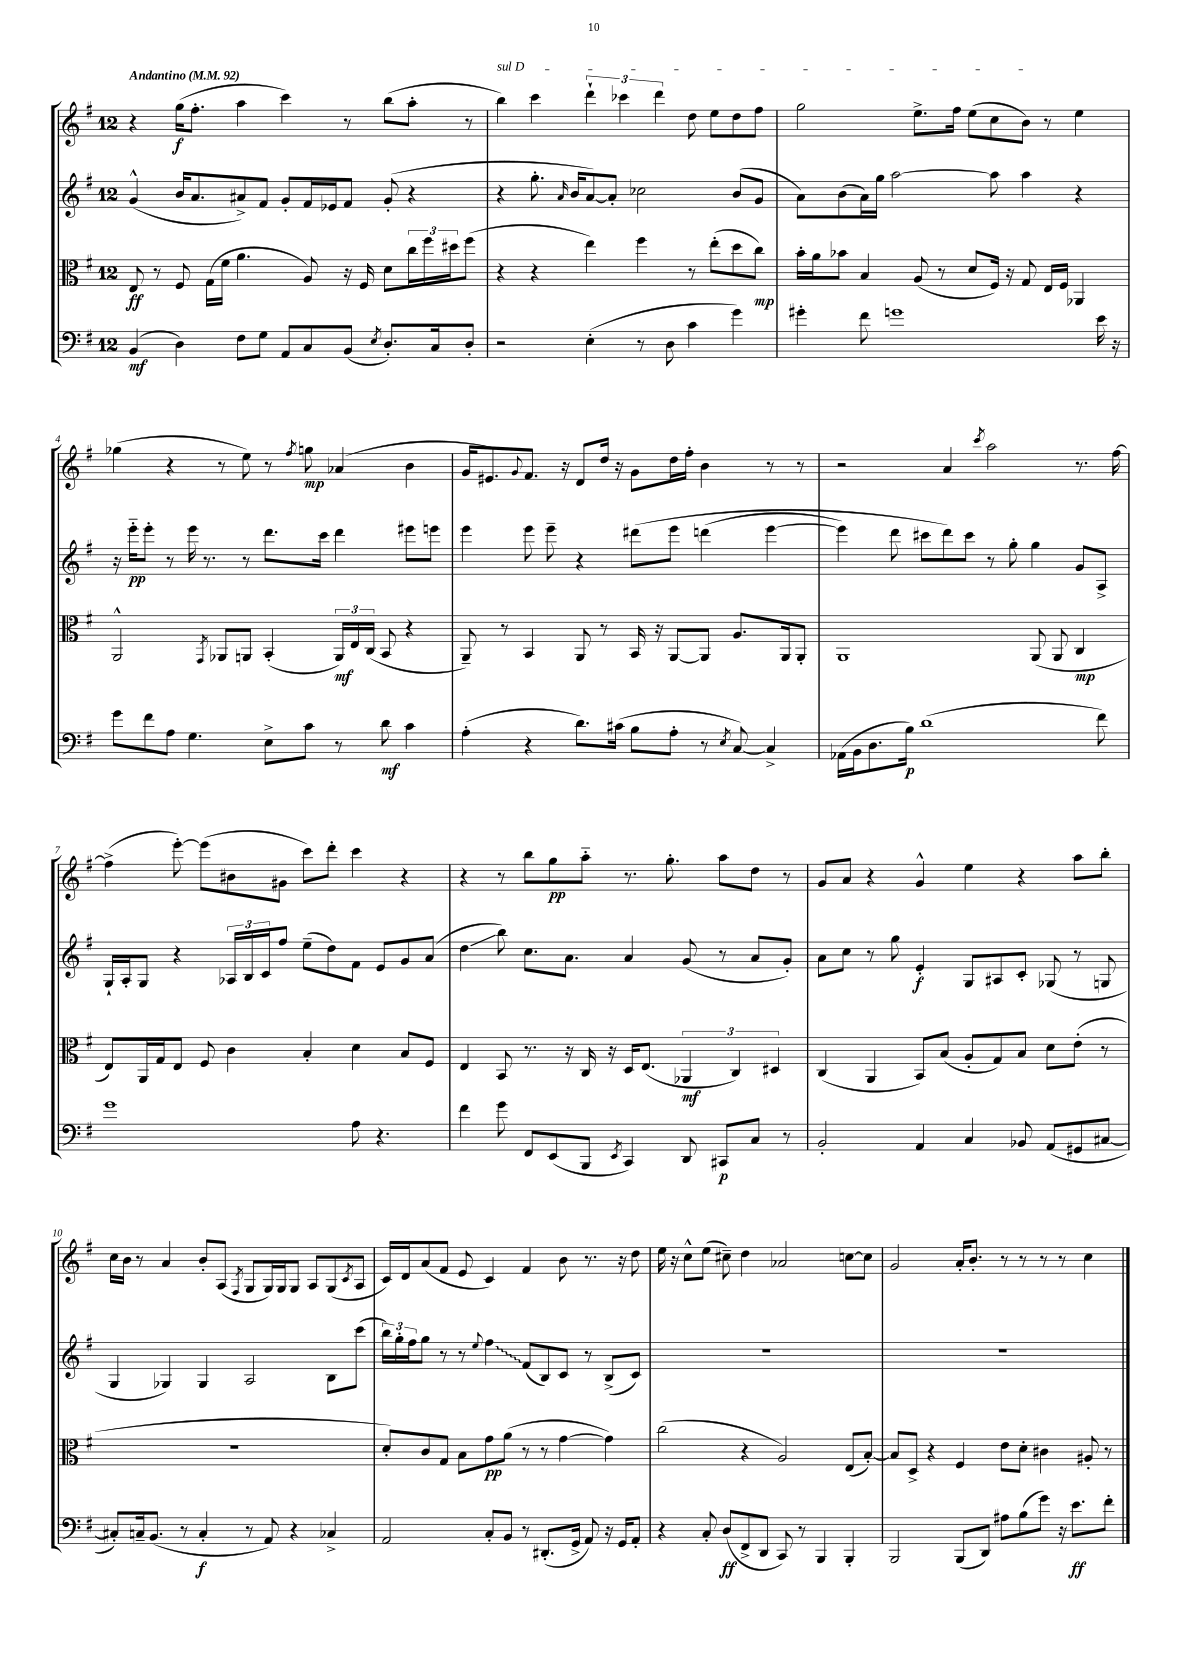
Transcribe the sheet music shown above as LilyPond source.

<<
\new StaffGroup <<
\new Staff = "s0" {
    \clef treble \key g \major \once \override Staff.TimeSignature.style = #'single-digit \time 12/8 \tempo "Andantino" 4 = 92
    r4 g''16\f( fis''8.-. a''4 c'''4) r8 b''8( a''8-. r8 |
    \once \override TextSpanner.bound-details.left.text = \markup { \italic "sul D" } b''4\startTextSpan) c'''4 \tuplet 3/2 { d'''4-! ces'''4 d'''4 } d''8 e''8 d''8 fis''8 |
    g''2 e''8.-> fis''16 e''8( c''8 b'8\stopTextSpan) r8 e''4 |
    ges''4( r4 r8 e''8) r8 \acciaccatura { fis''8 } g''8\mp aes'4( b'4 |
    g'16 eis'8.) \appoggiatura { g'8 } fis'8. r16 d'8 d''16 r16 g'8 d''16 fis''16-. b'4 r8 r8 |
    r2 a'4 \acciaccatura { c'''8 } a''2 r8. fis''16~ |
    fis''4->( e'''8~-.) e'''8( bis'8 gis'8 c'''8) d'''8-. c'''4 r4 |
    r4 r8 b''8 g''8\pp a''8-_ r8. g''8.-. a''8 d''8 r8 |
    g'8 a'8 r4 g'4-^ e''4 r4 a''8 b''8-. |
    c''16 b'16 r8 a'4 b'8-. a8( \acciaccatura { fis8 } g8 g16) g16 g8 a8 g8( \acciaccatura { c'8 } a8 |
    c'16) d'16 a'8( fis'8 e'8 c'4) fis'4 b'8 r8. r16 d''8 |
    e''16 r16 c''8-^ e''8( cis''8--) d''4 aes'2 c''8~ c''8 |
    g'2 a'16-. b'8.-. r8 r8 r8 r8 c''4 \bar "|." |
}
\new Staff = "s1" {
    \clef treble \key g \major \once \override Staff.TimeSignature.style = #'single-digit \time 12/8
    g'4-^( b'16 a'8. ais'8->) fis'8 g'8-. fis'16 ees'16 fis'8 g'8-.( r4 |
    r4 g''8.-. \grace { a'16 } b'16 a'8~) a'8-. ces''2 b'8( g'8 |
    a'8) b'8( a'16) g''16 a''2~ a''8 a''4 r4 |
    r16 e'''16-_\pp e'''8-. r8 e'''16 r8. r8 d'''8. c'''16 d'''4 eis'''8 e'''8 |
    e'''4 e'''8 e'''8-- r4 dis'''8\( e'''8 d'''4( e'''4~ |
    e'''4) d'''8 cis'''8 d'''8\) cis'''8 r8 g''8-. g''4 g'8 a8-> |
    g16-! a16-. g8 r4 \tuplet 3/2 { aes16 b16 c'16 } fis''8 e''8--( d''8) fis'8 e'8 g'8 a'8( |
    d''4\glissando b''8) c''8. a'8. a'4 g'8( r8 a'8 g'8-.) |
    a'8 c''8 r8 g''8 e'4-.\f g8 ais8 c'8-. ges8( r8 g8 |
    g4 ges4) ges4 a2 b8 c'''8( |
    \tuplet 3/2 { b''16) g''16-. fis''16 } g''8 r8 r8 \appoggiatura { e''8 } \once \override Glissando.style = #'zigzag fis''4\glissando fis'8( b8) c'8 r8 b8->( c'8) |
    R1. |
    R1. \bar "|." |
}
\new Staff = "s2" {
    \clef alto \key g \major \once \override Staff.TimeSignature.style = #'single-digit \time 12/8
    e8\ff r8 fis8 g16( fis'16 a'4. a8) r16 fis16 d'8 \tuplet 3/2 { c''16 fis''16 dis''16 } fis''8( |
    r4 r4 e''4) fis''4 r8 e''8-.( d''8 c''8\mp) |
    b'16-. a'16 bes'8 b4 a8( r8 d'8 fis16) r16 g8 e16 fis16 aes,4 |
    a,2-^ \acciaccatura { g,8 } aes,8 a,8 b,4-.( \tuplet 3/2 { a,16\mf) e16 c16( } b,8 r4 |
    a,8--) r8 b,4 a,8 r8 b,16 r16 a,8~ a,8 a8. a,16 a,8-. |
    a,1 a,8( a,8 c4\mp |
    e8) a,16 g16 e8 fis8 c'4 b4-. d'4 b8 fis8 |
    e4 b,8 r8. r16 c16 r16 d16 e8.( \tuplet 3/2 { aes,4\mf c4) dis4 } |
    c4( a,4 b,8) b8( a8-. g8) b8 d'8 e'8-.( r8 |
    R1. |
    d'8-.) c'8 g8 b8 g'8\pp a'8( r8 r8 g'4~ g'4) |
    c''2( r4 a2) e8( b8~-.) |
    b8 d8-> r4 fis4 e'8 d'8-. cis'4 ais8-. r8 \bar "|." |
}
\new Staff = "s3" {
    \clef bass \key g \major \once \override Staff.TimeSignature.style = #'single-digit \time 12/8
    b,4\mf( d4) fis8 g8 a,8 c8 b,8( \acciaccatura { e8 } d8.-.) c16 d8-. |
    r2 e4-.( r8 d8 c'4 g'4) |
    gis'4-. fis'8 g'1 e'16 r16 |
    g'8 fis'8 a8 g4. e8-> c'8 r8 d'8\mf c'4 |
    a4-.( r4 d'8.) cis'16( b8 a8-. r8 \acciaccatura { e8 } c8~) c4-> |
    aes,16( b,16 d8. b16\p) d'1( fis'8) |
    g'1 a8 r4. |
    fis'4 g'8 fis,8 e,8( b,,8 \acciaccatura { e,8 } c,4) d,8 cis,8\p c8 r8 |
    b,2-. a,4 c4 bes,8 a,8( gis,8 cis8~ |
    cis8-.) c16-- b,8.( r8 c4-.\f r8 a,8) r4 ces4-> |
    a,2 c8-. b,8 r8 dis,8.-.( g,16-> a,8) r16 g,16 a,8-. |
    r4 c8-. d8\ff( fis,8-> d,8 c,8) r8 b,,4 b,,4-. |
    b,,2 b,,8( d,8) ais8 b8( g'8) r16 e'8.\ff fis'8-. \bar "|." |
}
>>
>>
